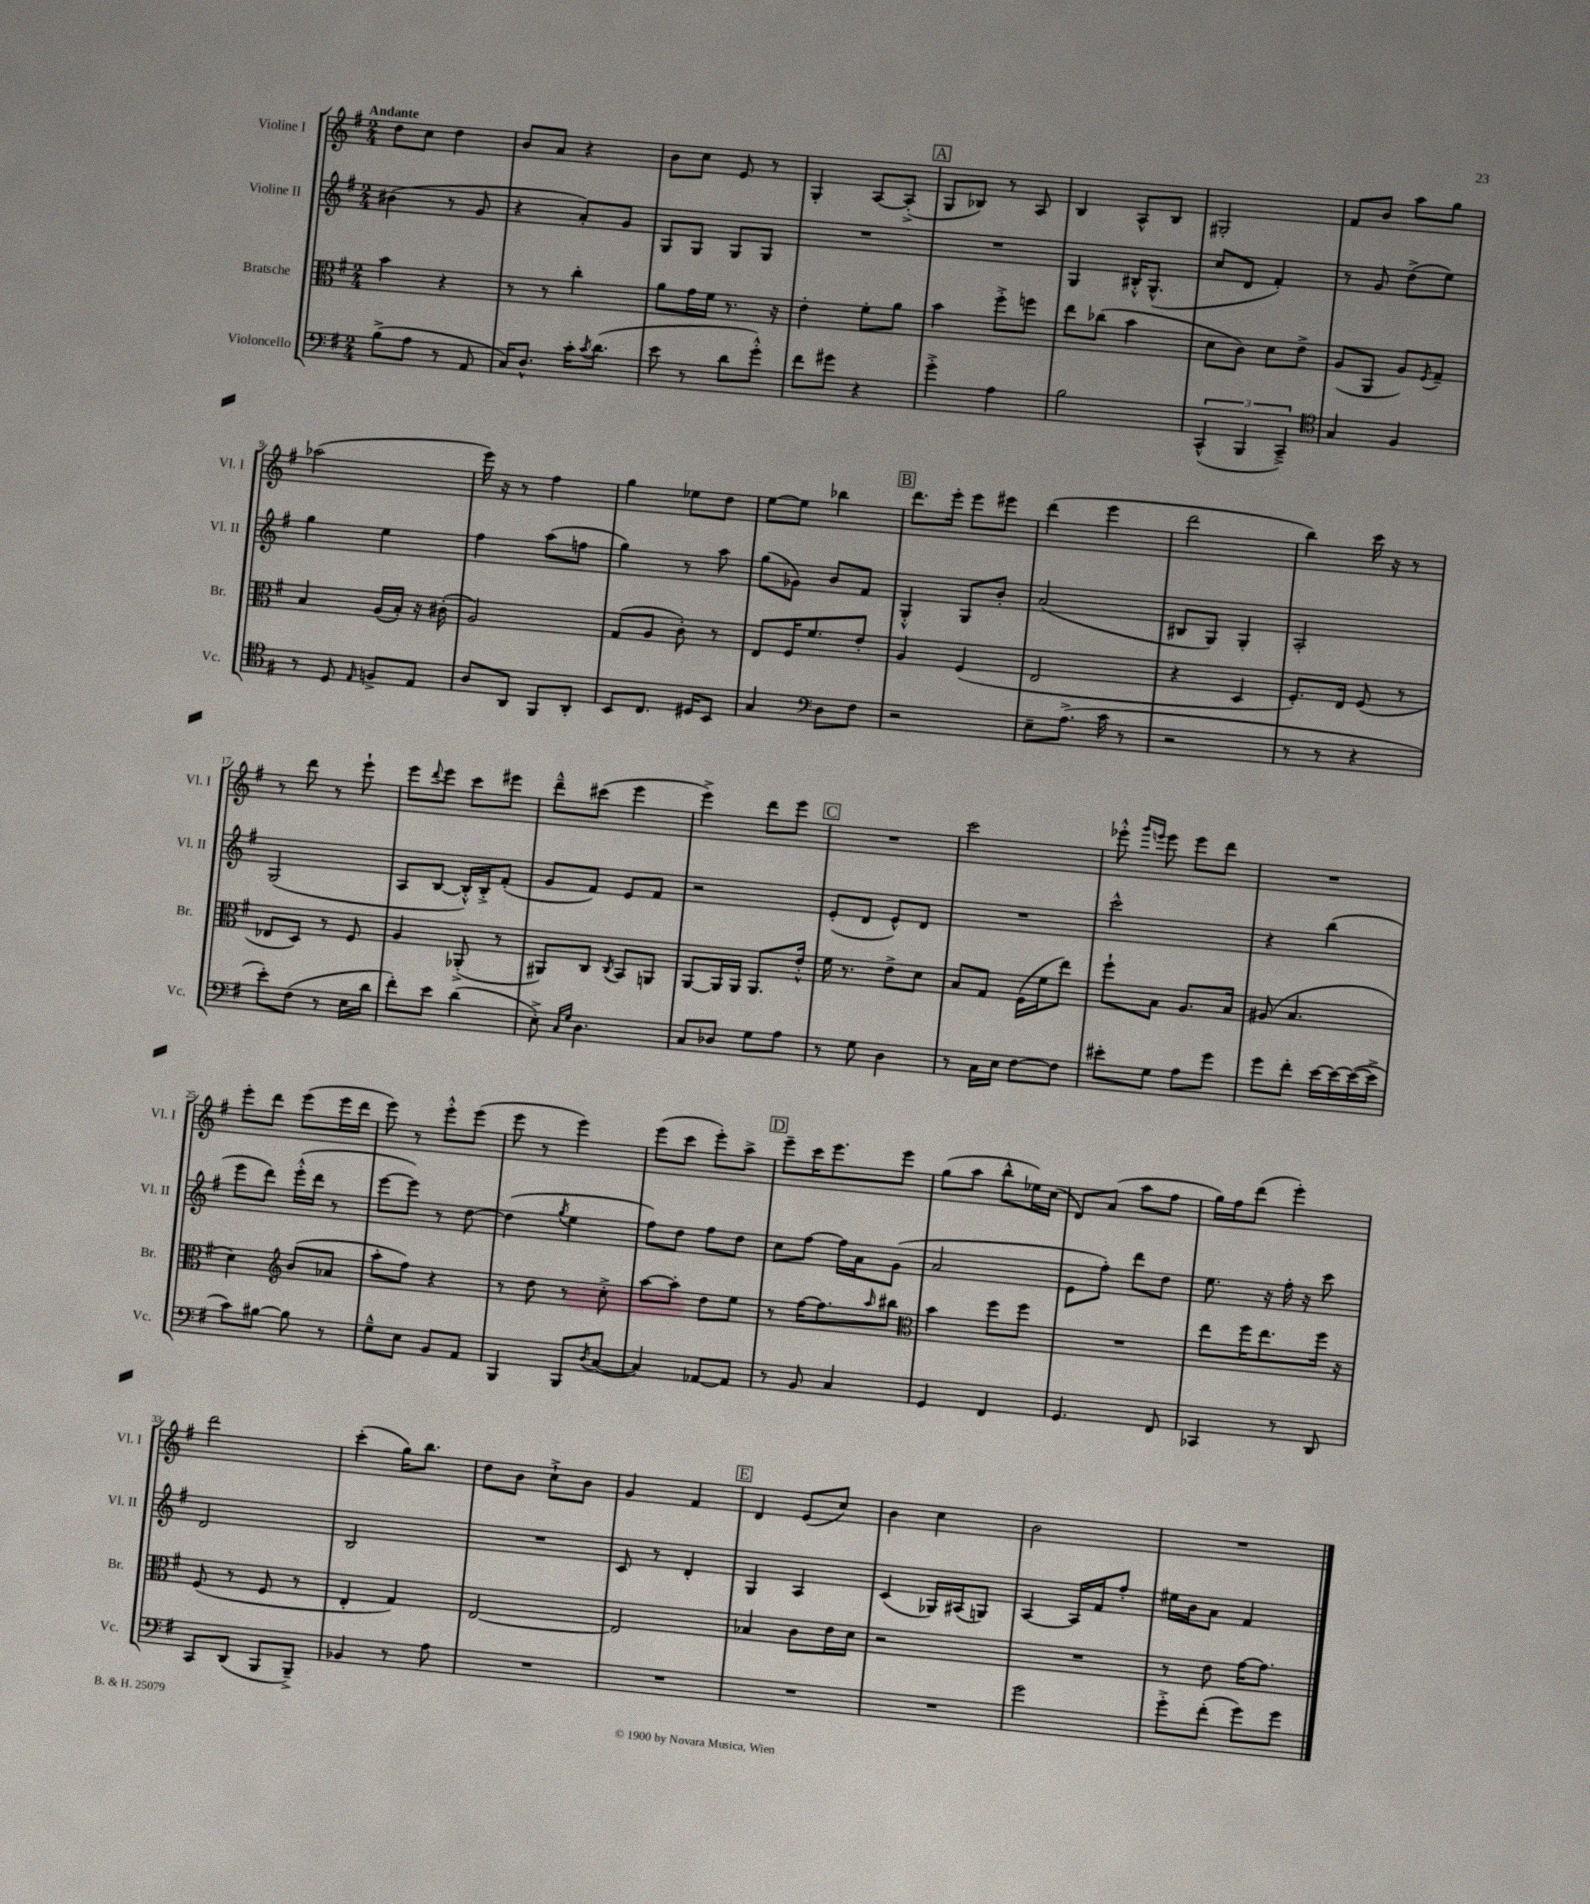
<<
\new StaffGroup <<
\new Staff = "s0" \with { instrumentName = "Violine I" shortInstrumentName = "Vl. I" } {
    \clef treble \key g \major \numericTimeSignature \time 2/4 \tempo "Andante"
    d''8 c''8 d''4 |
    b'8 a'8 r4 |
    b'8 c''8 e'8 r8 |
    g4-. a8~ a8-.->( |
    \mark \markup { \box "A" } g8 bes8) r8 a8 |
    b4 a8-^ b8 |
    gis2-. |
    fis'8 b'8 a''8 g''8 |
    aes''2( |
    e'''16) r16 r8 fis''4 |
    g''4 ees''8 d''8 |
    e''8~ e''8 bes''4 |
    \mark \markup { \box "B" } d'''8. e'''16-. e'''8 eis'''8 |
    d'''4( e'''4 |
    d'''2 |
    b''4) c'''16 r16 r8 |
    r8 d'''8 r8 e'''8-! |
    e'''8 \appoggiatura { d'''8 } e'''8 c'''8 eis'''8 |
    d'''8---^ cis'''8( e'''4 |
    e'''4->) d'''8 e'''8 |
    \mark \markup { \box "C" } R2 |
    c'''2 |
    ees'''8-.-^ \grace { g'''16 e'''16 } e'''8 e'''8 d'''8 |
    R2 |
    e'''8-. d'''8 e'''8( e'''16 d'''16 |
    e'''8) r8 e'''8-.-^ e'''8( |
    e'''8 r8 e'''4) |
    e'''8( c'''8 e'''8-.) a''8-> |
    \mark \markup { \box "D" } e'''8-- c'''16 e'''8. e'''8 |
    g''8( a''8 b''8-^ ees''16) c''16( |
    d'8) a'8( a''8 fis''8 |
    g''16) fis''16 d'''8( e'''4-.) |
    d'''2 |
    c'''4-.( g''16) b''8. |
    d''8 b'8 c''8-!-> b'8 |
    g'4 fis'4 |
    \mark \markup { \box "E" } d'4 e'8( c''8) |
    b'4 c''4 |
    b'2 |
    R2 \bar "|." |
}
\new Staff = "s1" \with { instrumentName = "Violine II" shortInstrumentName = "Vl. II" } {
    \clef treble \key g \major \numericTimeSignature \time 2/4
    bis'4( r8 g'8 |
    r4 a'8-.) g'8 |
    g8 g8 g8 g8 |
    R2 |
    \mark \markup { \box "A" } R2 |
    g4 bis16-.-^ g8.-^( |
    c''8 d'8 fis'4-.) |
    r8 g'8 d''8->( e''8) |
    g''4 e''4 |
    fis''4 a''8( f''8 |
    g''4) r8 a''8 |
    g''8( ges'8) b'8 fis'8 |
    \mark \markup { \box "B" } g4-.-^ g8 b'8-. |
    a'2( |
    bis8 g8) g4-. |
    a2-. |
    g2( |
    a8 b8~ b16-.-^) b16-.-> fis'8-.( |
    g'8 fis'8) e'8 fis'8 |
    r2 |
    \mark \markup { \box "C" } e'8-.( d'8 e'8-^) d'8 |
    R2 |
    c'''2-^ |
    r4 b''4( |
    e'''8 d'''8) e'''16-.-^( d'''16 r8 |
    e'''8~ e'''8) r8 d''8~ |
    d''4( \acciaccatura { g''8 } e''4 |
    fis''8) d''8 fis''8 d''8 |
    \mark \markup { \box "D" } c''8 fis''8~ fis''16 a'16 g'8( |
    a'2 |
    e'8 fis''8-.) d'''8 d''8 |
    e''8. r16 fis''16-. r16 c'''8 |
    d'2 |
    b2 |
    R2 |
    c'8 r8 d'4-. |
    \mark \markup { \box "E" } g4 a4 |
    c'4( ges16) ais16( g8) |
    a4~ a16 fis'16 fis''8-. |
    eis''16 b'16 a'8 fis'4 \bar "|." |
}
\new Staff = "s2" \with { instrumentName = "Bratsche" shortInstrumentName = "Br." } {
    \clef alto \key g \major \numericTimeSignature \time 2/4
    b'4 r4 |
    r8 r8 c''4-. |
    a'8 g'16 fis'16 r8. r16 |
    e'4-. fis'8-. a'8 |
    \mark \markup { \box "A" } b'4 fis''8-.-> f''8 |
    e''8 ces''8( b'4 |
    d'8 c'8) d'8 e'8-> |
    a8( a,8 a8) \acciaccatura { fis8 } g8-- |
    b4 a16( b16-.) r16 cis'16-.( |
    a2) |
    g8( a8 c'8-.) r8 |
    e8 fis16 fis'8. e'8-. |
    \mark \markup { \box "B" } a4 fis4( |
    e2 |
    r4 d4 |
    fis8.-.) e16 fis8( r8 |
    ees8 d8) r8 fis8 |
    a4 aes,8-.->( r8 |
    ais,8) c8 \acciaccatura { c8 } b,8 a,8 |
    a,8~ a,16 a,16 a,8. e'16-.-^ |
    \mark \markup { \box "C" } fis'16 r8. e'8-> d'8 |
    b8 g8 fis16( fis'16 e''8) |
    fis''8-! b8 a8. b16 |
    ais8( b4. |
    d'4) \clef treble b'8( aes'8 |
    a''8-. fis''8) r4 |
    r8 d''8 r8 c''8-.-> |
    a''8~ a''8-. d''8 e''8 |
    \mark \markup { \box "D" } r8 fis''16~ fis''8. \grace { a''16 } bis''8 |
    \clef alto b'4 fis''8 fis''8 |
    R2 |
    e''8 fis''16 e''8. fis''16 r16 |
    fis8( r8 fis8 r8 |
    e4-. g4) |
    e2~ |
    e2 |
    \mark \markup { \box "E" } bes4 c'8 e'16 d'16 |
    r2 |
    R2 |
    r8 e'8 g'16~ g'8. \bar "|." |
}
\new Staff = "s3" \with { instrumentName = "Violoncello" shortInstrumentName = "Vc." } {
    \clef bass \key g \major \numericTimeSignature \time 2/4
    b8->( a8 r8 a,8 |
    c16) d8.-^ c'16-. \acciaccatura { c'8 } d'8.( |
    e'8 r8 d'8 g'8-.-^) |
    fis'8 gis'8 r4 |
    \mark \markup { \box "A" } g'4-.-> a4 |
    b2 |
    \tuplet 3/2 { c,4-^( b,,4 c,4--->) } |
    \clef tenor g4 fis4 |
    r8 d8 \grace { e16 } f8-> e8 |
    a8 a,8 fis,8 a,8-. |
    b,8 c8. dis16 b,8 |
    g4 \clef bass d8 fis8 |
    \mark \markup { \box "B" } r2 |
    e8-- a8.->( c'16 r8 |
    r2 |
    r8 r8 r4 |
    e'8-.) fis8( r8 e16 d'16 |
    fis'8-.) e'8 d'4( |
    e8-.->) \grace { c16 g16 } d4. |
    c8 des8 g8 a8 |
    \mark \markup { \box "C" } r8 g8 d4 |
    r8 c16 e16 fis8~ fis8 |
    eis'8-. g8 a8 g'8 |
    g'8 fis'8-. e'16~ e'16~ e'16~( e'16-> |
    c'8) bis8~ bis8 r8 |
    g8---^ e8 b,8 a,8 |
    b,,4 b,,8 \acciaccatura { d8 } c8~( |
    c4) aes,8~ aes,8 |
    \mark \markup { \box "D" } r8 b,8 c4 |
    g,4 fis,4 |
    g,4. fis,8 |
    ces,4 r8 d,8 |
    c,8 d,8( b,,8 b,,8--->) |
    bes,4 r8 a8 |
    R2 |
    R2 |
    \mark \markup { \box "E" } R2 |
    R2 |
    g'2 |
    g'8-.-> fis'8-.( g'8) g'8 \bar "|." |
}
>>
>>
